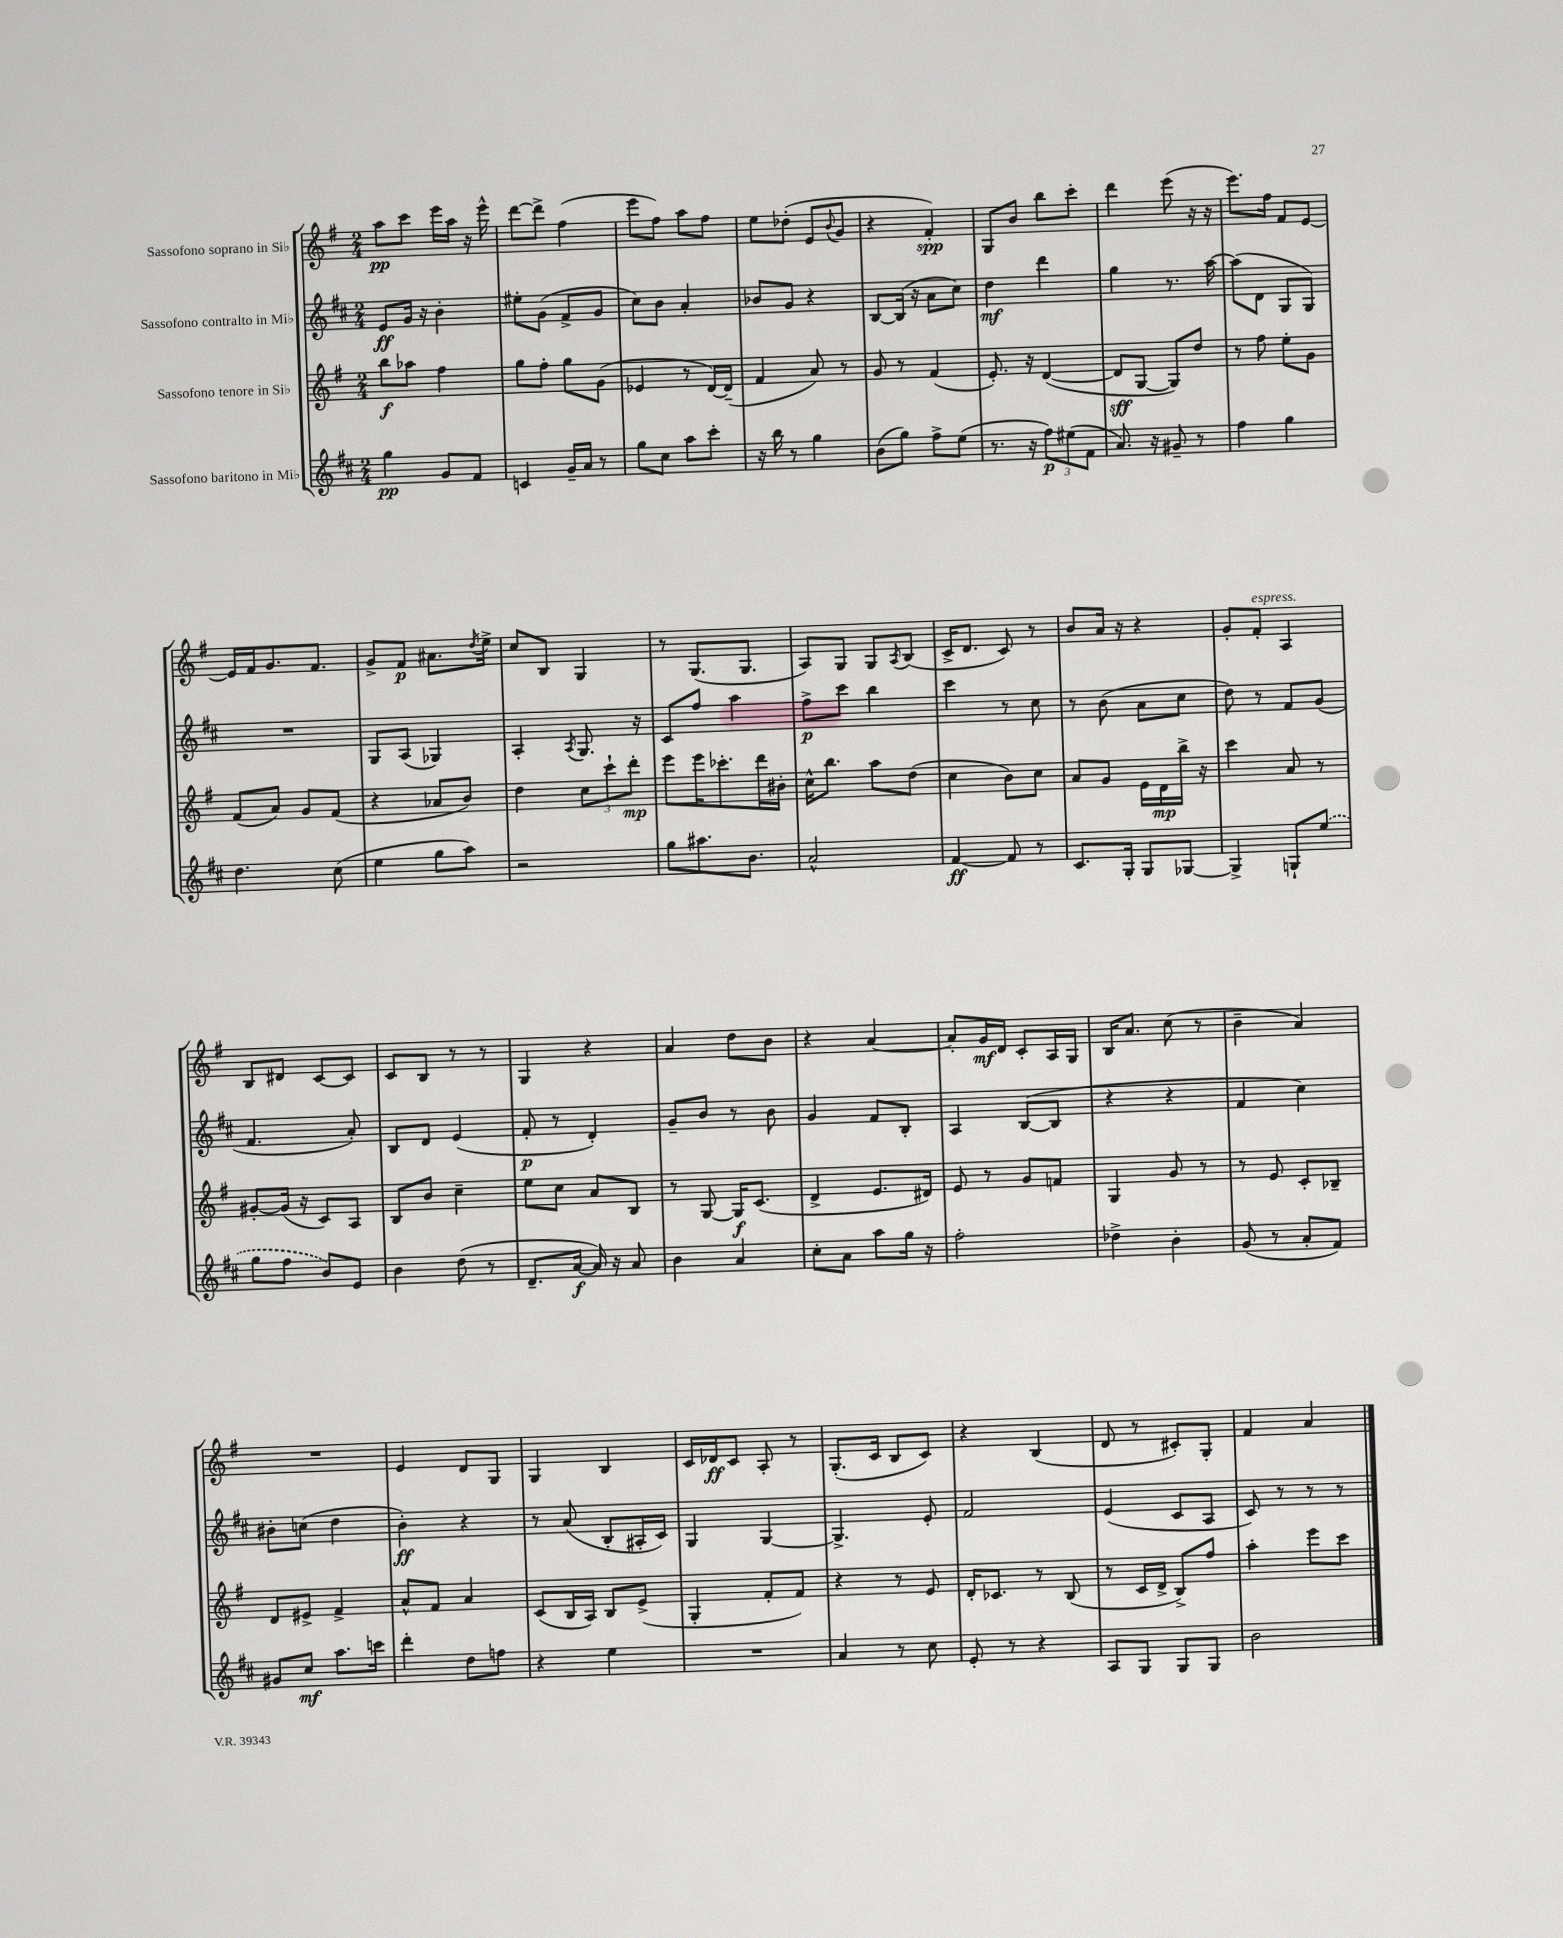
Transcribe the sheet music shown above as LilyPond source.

<<
\new StaffGroup <<
\new Staff = "s0" \with { instrumentName = "Sassofono soprano in Sib" } {
    \clef treble \key g \major \numericTimeSignature \time 2/4
    a''8\pp c'''8 e'''16 a''16 r16 e'''16-^ |
    d'''8~ d'''8-> fis''4( |
    e'''8 fis''8) a''8 fis''8 |
    e''8 des''8-.( e'8 \appoggiatura { b'8 } g'8 |
    r4 fis'4-.\spp) |
    g8 b'8 b''8 c'''8-. |
    d'''4 e'''8( r16 r16 |
    e'''8.) fis''16 fis'8 e'8~ |
    e'16 fis'16 g'8. fis'8. |
    g'8-> fis'8\p ais'8. \acciaccatura { d''8 } e''16-> |
    c''8 b8 g4 |
    r8 g8.( g8. |
    a8) g8 g8 \acciaccatura { a8 } b8( |
    c'16-> d'8. c'8) r8 |
    b'8 a'16 r16 r4 |
    g'8-. fis'8-.^\markup { \italic "espress." } a4 |
    b8 dis'8 c'8~ c'8 |
    c'8 b8 r8 r8 |
    g4 r4 |
    a'4 d''8 b'8 |
    r4 a'4~ |
    a'8-. g'16\mf d'16 c'8-. a16 g16 |
    b16 a'8. c''8( r8 |
    b'4-- a'4) |
    R2 |
    e'4 d'8 g8 |
    g4 b4 |
    c'16 des'16\ff c'8 a8-. r8 |
    g8.-.( c'16 b8 c'8) |
    r4 b4( |
    d'8 r8 cis'8-.) g8-. |
    fis'4 a'4 \bar "|." |
}
\new Staff = "s1" \with { instrumentName = "Sassofono contralto in Mib" } {
    \clef treble \key d \major \numericTimeSignature \time 2/4
    e'8\ff g'16 r16 b'4-. |
    eis''8-. g'8( fis'8-> g'8 |
    cis''8) b'8 a'4-. |
    bes'8 g'8 r4 |
    b8~ b16( r16 a'8 cis''8) |
    d''4\mf d'''4 |
    g''4 r8. a''16~ |
    a''8( d'8 g8 g8) |
    R2 |
    g8 a8( ges4) |
    a4-. \acciaccatura { a8 } g8. r16 |
    cis'8 fis''8 a''4 |
    fis''8->\p cis'''8 b''4 |
    cis'''4 r8 cis''8 |
    r8 b'8( a'8 cis''8 |
    d''8) r8 fis'8 g'8( |
    fis'4. a'8-.) |
    b8 d'8 e'4( |
    fis'8-.\p r8 d'4-.) |
    g'8-- b'8 r8 b'8 |
    g'4 fis'8 b8-. |
    a4 b8~( b8 |
    r4 r4 |
    fis'4 cis''4) |
    bis'8-. c''8( d''4 |
    b'4-.\ff) r4 |
    r8 a'8( b8-. ais16-. cis'16) |
    g4 g4~ |
    g4.-> e'8-. |
    fis'2 |
    e'4( cis'8 a8 |
    cis'8) r8 r8 r8 \bar "|." |
}
\new Staff = "s2" \with { instrumentName = "Sassofono tenore in Sib" } {
    \clef treble \key g \major \numericTimeSignature \time 2/4
    b''8\f aes''8 fis''4 |
    g''8 fis''8-. g''8 g'8( |
    ees'4 r8 d'16~) d'16--( |
    fis'4 a'8) r8 |
    g'8 r8 fis'4( |
    e'8.-.) r16 d'4~( |
    d'8\sff g8~ g8) d''8 |
    r8 fis''8 e''8-. g'8 |
    fis'8( a'8) g'8 fis'8( |
    r4 aes'8 b'8) |
    d''4 \tuplet 3/2 { c''8 c'''8-! d'''8-.\mp } |
    e'''8 e'''16 ces'''8.-. d'''16 bis'16-. |
    c''16-^ b''8. a''8 d''8( |
    c''4 b'8) c''8 |
    a'8 g'8 e'16 d'16\mp b''16-> r16 |
    c'''4 a'8 r8 |
    gis'8~-. gis'16( r16 c'8) a8 |
    b8 b'8 c''4-- |
    e''8 c''8 a'8 b8 |
    r8 g8~ g16\f c'8.( |
    d'4-> e'8. dis'16) |
    e'8 r8 g'8 f'8 |
    g4 g'8 r8 |
    r8 e'8 c'8-. bes8-- |
    d'8 eis'8-> fis'4-> |
    a'8-^ fis'8 a'4 |
    c'8( b16 a16) b8 e'8->( |
    g4-. fis'8-. fis'8) |
    r4 r8 e'8 |
    d'16-. ces'8. r8 b8( |
    r8 c'16 d'16-> b8->) fis''8 |
    a''4-. e'''8 c'''8 \bar "|." |
}
\new Staff = "s3" \with { instrumentName = "Sassofono baritono in Mib" } {
    \clef treble \key d \major \numericTimeSignature \time 2/4
    g''4\pp g'8 fis'8 |
    c'4 g'16-- a'16 r8 |
    g''8 cis''8 a''8 cis'''8-. |
    r16 b''16 r8 g''4 |
    b'8( g''8) fis''8-> e''8( |
    r8. r16 \tuplet 3/2 { fis''8\p) eis''8( fis'8 } |
    a'8.) r16 gis'8-- r8 |
    fis''4 g''4 |
    d''4. cis''8( |
    e''4 g''8 a''8) |
    r2 |
    g''8 ais''8. b'8. |
    a'2-^ |
    fis'4~\ff fis'8 r8 |
    cis'8. g16-. g8 ges8~ |
    ges4-> g8-! \once \slurDashed e''8( |
    g''8 fis''8 b'8) e'8 |
    b'4 d''8( r8 |
    d'8.-- a'16~\f a'16) r16 a'8 |
    b'4 a'4 |
    cis''8-. a'8 a''8 g''16 r16 |
    fis''2-. |
    des''4-> b'4-. |
    g'8( r8 a'8-. fis'8) |
    gis'8 cis''8\mf a''8. c'''16 |
    d'''4-. d''8 f''8 |
    r4 e''4 |
    R2 |
    a'4 r8 cis''8 |
    e'8-. r8 r4 |
    a8 g8 g8 g8 |
    b'2 \bar "|." |
}
>>
>>
\layout { \context { \Score \remove "Bar_number_engraver" } }
